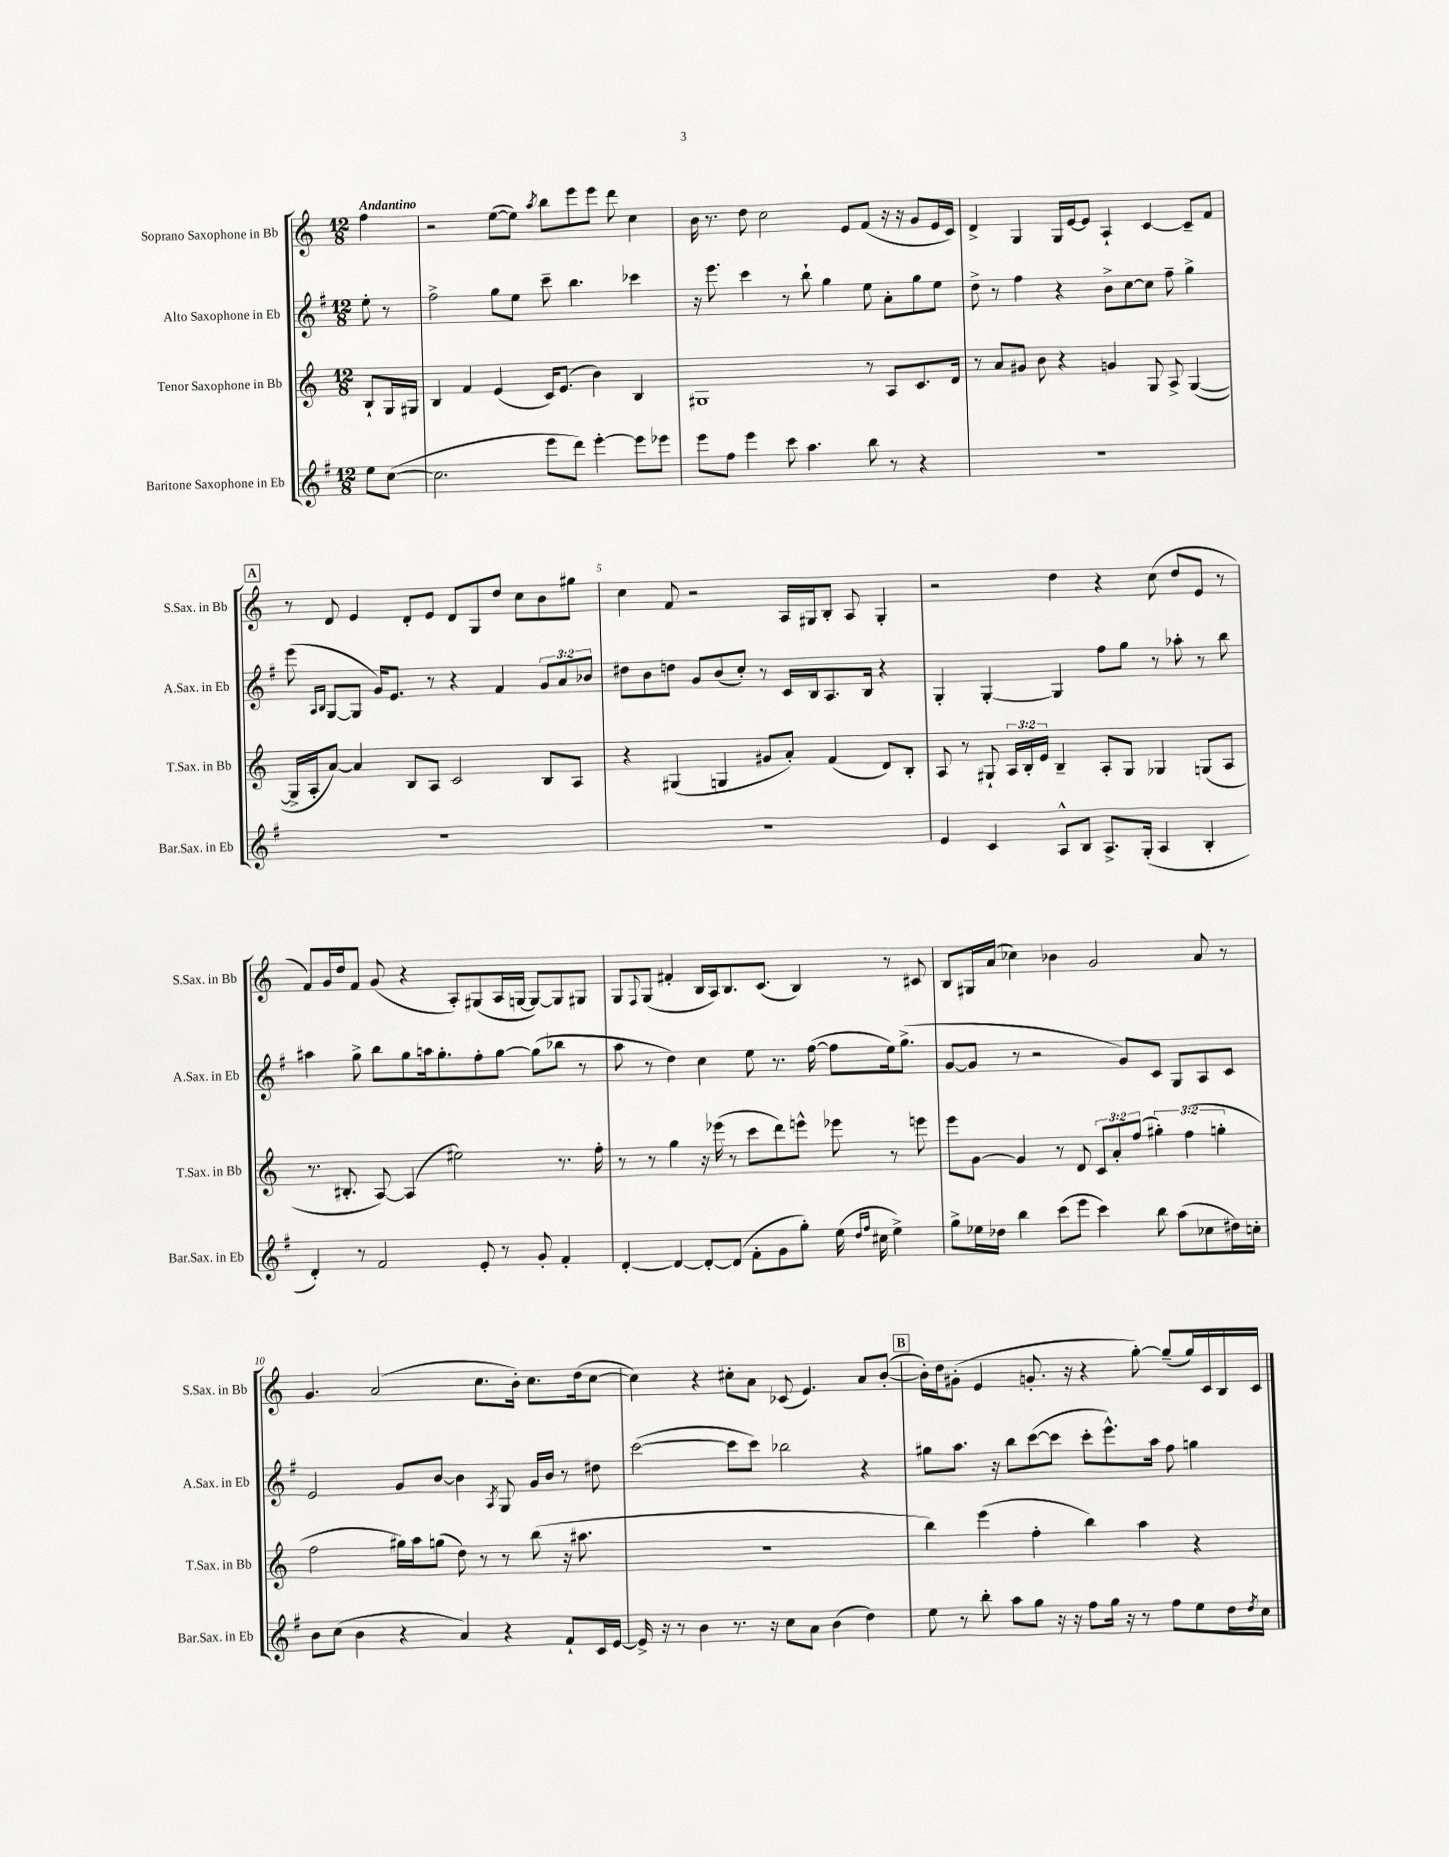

**kern	**kern	**kern	**kern
*staff4	*staff3	*staff2	*staff1
*clefG2	*clefG2	*clefG2	*clefG2
*k[f#]	*k[]	*k[f#]	*k[]
*M12/8	*M12/8	*M12/8	*M12/8
8ee	8B`	8ee'	4ff
([8cc	16G	8r	.
.	16G#	.	.
=	=	=	=
2.cc]	4B	2ff#^	2r
.	4f	.	.
.	(4e	8gg	([8ee
.	.	8ee	8ee])
.	.	.	8qaa
8eee	16c)	8ccc~	8bb
.	(8.e	.	.
8ddd)	.	4.bb	8eee
[4eee'	4b)	.	8eee
.	.	.	8ddd
8eee]	4B	4ccc-	4cc
8eee-	.	.	.
=	=	=	=
8eee	1G#	16r	16b
.	.	8.eee	8.r
8ff#	.	.	.
4eee	.	4ccc	8dd
.	.	.	2cc
8ccc	.	8r	.
4.aa	.	8bb`	.
.	.	4gg	.
.	.	.	8e
8bb	8r	8ee	(8f
8r	8A	8a'	16r
.	.	.	16r
4r	8.c	8gg	8g
.	.	8ee	16e
.	16d	.	16c)
=	=	=	=
1.r	8r	8dd^	4d^
.	8a	8r	.
.	8g#	4ff#	4G
.	8b	.	.
.	4r	4r	16G
.	.	.	[16e
.	.	.	8e]
.	4g	8b^	4A`
.	.	[8cc	.
.	8G	8cc]	[4c
.	8A^	8ff#~	.
.	([4G	4gg^	8c~]
.	.	.	8f
=	=	=	=
1.r	16G^]	(8eee	8r
.	16A'	.	.
.	.	16qqA	.
.	.	16qqB	.
.	[8a)	[8G	8d
.	4a]	8G]	4e
.	.	16g)	.
.	.	8.e	.
.	8B	.	8d'
.	8A	8r	8e
.	2c	4r	8d
.	.	.	8G
.	.	4f#	8dd
.	.	.	8cc
.	8B	12g	8b
.	.	12a	.
.	8A	.	8gg#
.	.	12b-	.
=	=	=	=
1.r	4r	8dd#	4cc
.	.	8b	.
.	(4G#	8dd	8f
.	.	8g	2r
.	4G	(8b	.
.	.	8cc')	.
.	8g#	8r	.
.	8a')	16c	16A
.	.	16B	16G#
.	(4f	8.A	8B'
.	.	.	8A
.	.	16B	.
.	8d)	4r	4G#'
.	8B'	.	.
=	=	=	=
4e	8A	4G'	2r
.	8r	.	.
4c	8G#`	[4G'	.
.	24A	.	.
.	24B'	.	.
.	24e	.	.
8A^^	4B~	4G]	4dd
8B	.	.	.
8.A^	8A'	8ff#	4r
.	8G#	8gg	.
(16G'	.	.	.
4A	4G-	8r	(8cc
.	.	8aa-'	8dd
4B'	(8G	8r	8e
.	8A	8bb	8r
=	=	=	=
4d')	8.r	4aa#	8f)
.	.	.	16g
.	8.B#'	.	16dd
8r	.	8gg^	8f
2f#	[8A)	8bb	(8g
.	(4A]	8gg	4r
.	.	16aa	.
.	.	8.gg'	.
.	2ee#)	.	8A')
8e'	.	8ff#'	(8G#
8r	.	[8gg	16A
.	.	.	[16G
8g'	.	(8gg]	8G_)
4f#'	8.r	8bb-	8G]
.	.	8r	8G#
.	16ff'	.	.
=	=	=	=
[4d'	8r	8aa	8G
.	.	.	8qqF
.	8r	8r	(8G
4d_	4gg	4dd)	4f#'
8d'_	16r	4cc	16B
.	(16eee-	.	16A)
(8d]	8r	.	8.B
8f#'	8ccc	8ee	.
.	.	.	(8.c
8g	8ddd)	8.r	.
8gg')	8eee^^	.	4B)
.	.	([16ff#	.
(16ee	8eee-	8ff#]	.
16qqdd	.	.	.
16qqff#	.	.	.
16cc#	.	.	.
4ee^)	8r	16ee)	8r
.	.	(8.gg^	.
.	8eee	.	8c#
=	=	=	=
8gg^	8eee	[8g	8B
16ee-	[8g	8g]	16G#
16dd-	.	.	(16a
4bb	4g]	8r	4cc-)
.	.	2r	.
(8ccc	8r	.	4b-
8eee	8d	.	.
4ccc)	12c	.	2g
.	12a'	.	.
.	.	8g)	.
.	(12ff	.	.
8bb	6gg#')	8c	.
(8aa	.	8G	.
.	(6ff	.	.
8cc-	.	8A	8a
.	6gg'	.	.
16dd#)	.	8c	8r
16cc'	.	.	.
=	=	=	=
8b	2ff	2e	4.g
(8cc	.	.	.
4b	.	.	.
.	.	.	(2a
4r	16gg#)	8g	.
.	16aa	.	.
.	(8gg	[8b	.
4a)	8dd)	4b]	.
.	8r	.	8.cc
.	.	8qA	.
4r	8r	8G	.
.	.	.	16b')
.	(8bb	16g	8.cc
.	.	16b	.
8f#`	16r	8r	.
.	8.aa#	.	(16dd
16c	.	8dd#	[8cc
[16e	.	.	.
=	=	=	=
16e^]	1.r	([2ccc	4cc])
16r	.	.	.
8r	.	.	.
4b	.	.	4r
8.r	.	8ccc]	8cc#'
.	.	8ccc)	8a
16r	.	.	.
8cc	.	2bb-	(8c-
8a	.	.	4.e)
(4b	.	.	.
4dd)	.	4r	8a
.	.	.	([8b'
=	=	=	=
8ee	4bb)	8gg#	16b'])
.	.	.	16dd
8r	.	8.aa	(8g#'
8bb'	(4eee	.	4e
.	.	16r	.
8aa	.	8bb	.
8gg	4ff'	([8ccc	8.g'
16r	.	8ccc]	.
16r	.	.	16r
8ff#	4bb)	8ccc'	4r
16gg	.	8.eee^^)	.
16r	.	.	.
8r	4aa	.	[8gg')
.	.	16aa	.
8ff#	.	8ff#	(8gg~]
8ee	4r	4gg	16gg)
.	.	.	16c
16dd	.	.	16B
8qdd	.	.	.
16cc	.	.	16c
==	==	==	==
*-	*-	*-	*-
